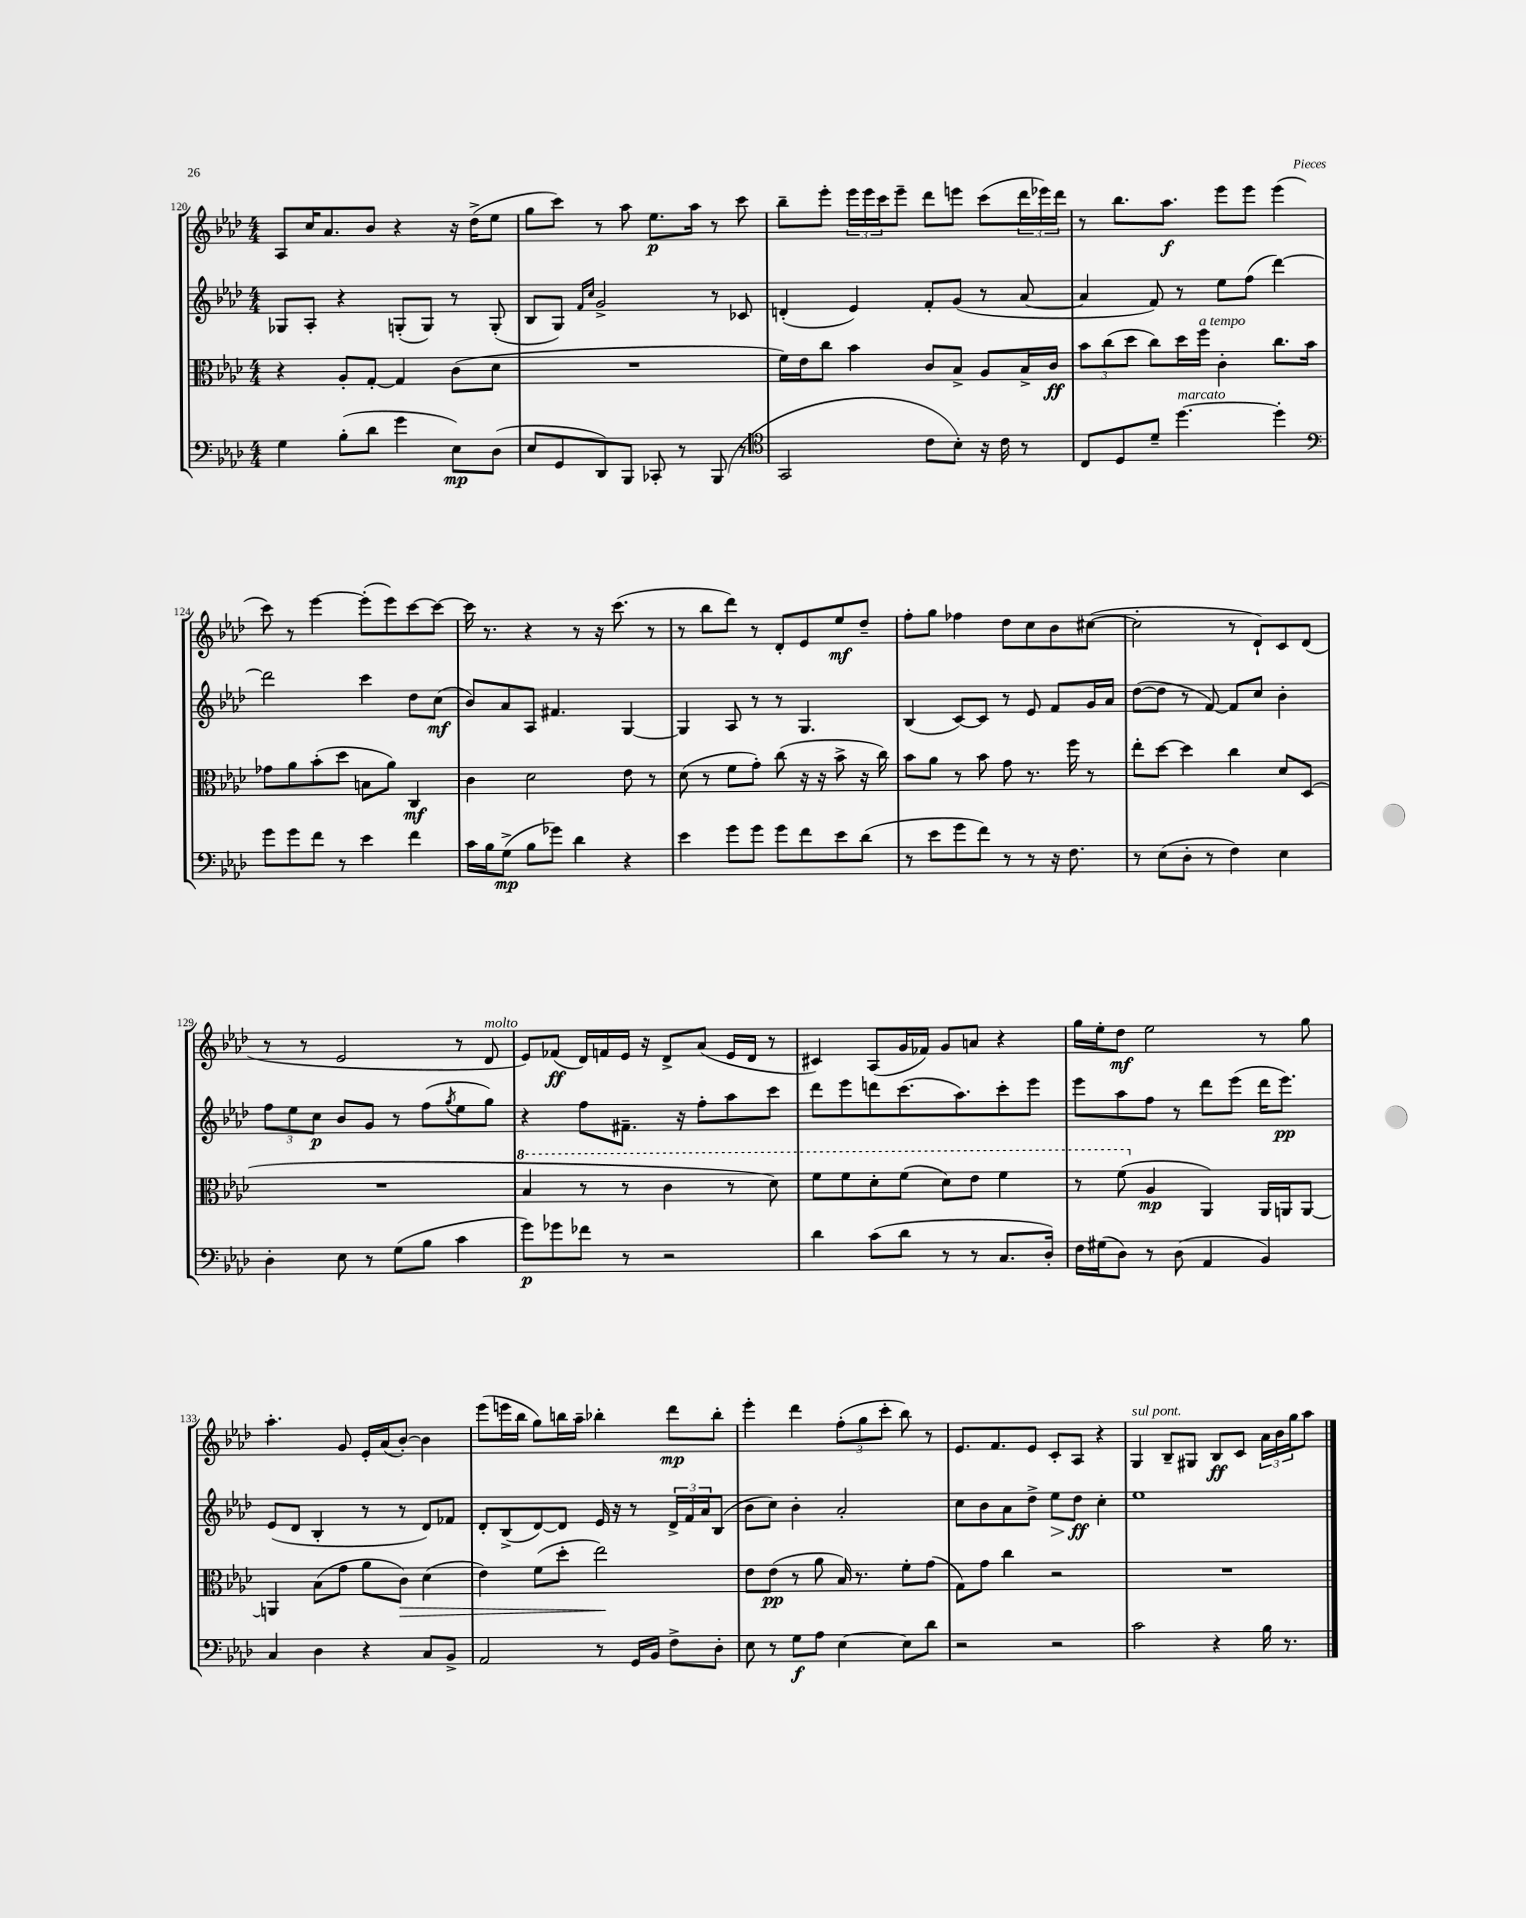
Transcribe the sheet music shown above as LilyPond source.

<<
\new StaffGroup <<
\new Staff = "s0" {
    \clef treble \key aes \major \numericTimeSignature \time 4/4
    aes8 c''16 aes'8. bes'8 r4 r16 des''16->( ees''8 |
    g''8 c'''8) r8 aes''8 ees''8.\p aes''16 r8 c'''8 |
    bes''8-- ees'''8-. \tuplet 3/2 { ees'''16 ees'''16 c'''16 } ees'''8-- des'''8 e'''8 c'''8( \tuplet 3/2 { des'''16 ees'''16) des'''16 } |
    r8 bes''8. aes''8.\f ees'''8 ees'''8 ees'''4( |
    c'''8) r8 ees'''4~ ees'''8-.( ees'''8) c'''8~ c'''8~ |
    c'''16 r8. r4 r8 r16 c'''8.( r8 |
    r8 bes''8 des'''8) r8 des'8-. ees'8 ees''8\mf des''8-- |
    f''8-. g''8 fes''4 des''8 c''8 bes'8 cis''8~( |
    cis''2-. r8 des'8-!) c'8 des'8( |
    r8 r8 ees'2 r8 des'8^\markup { \italic "molto" } |
    ees'8) fes'8\ff( des'16) f'16 ees'16 r16 des'8-> aes'8( ees'16 des'16 r8 |
    cis'4) aes8( g'16 fes'16) g'8 a'8 r4 |
    g''16 ees''16-. des''8\mf ees''2 r8 g''8 |
    aes''4.-. g'8 ees'16-. aes'16( bes'8~-.) bes'4 |
    ees'''8( e'''16 bes''16 g''8) b''16 aes''16-- bes''4-. des'''8\mp bes''8-. |
    ees'''4-. des'''4 \tuplet 3/2 { f''8-.( g''8 c'''8-. } bes''8) r8 |
    ees'8. f'8. ees'8 c'8-. aes8 r4 |
    g4^\markup { \italic "sul pont." } bes8-- gis8 bes8\ff c'8 \tuplet 3/2 { aes'16 bes'16 g''16 } aes''8 \bar "|." |
}
\new Staff = "s1" {
    \clef treble \key aes \major \numericTimeSignature \time 4/4
    ges8 aes8-. r4 g8-.( g8) r8 g8-.( |
    bes8 g8) \grace { f'16 c''16 } g'2-> r8 ces'8 |
    d'4-.( ees'4) f'8-. g'8( r8 aes'8~ |
    aes'4 f'8) r8 ees''8 f''8( des'''4~) |
    des'''2 c'''4 des''8 c''8\mf( |
    bes'8) aes'8 aes8 fis'4. g4~ |
    g4 aes8 r8 r8 g4. |
    bes4( c'8~) c'8 r8 ees'8 f'8 g'16 aes'16 |
    des''8~( des''8 r8 f'8~) f'8 c''8 bes'4-. |
    \tuplet 3/2 { f''8 ees''8 c''8\p } bes'8 g'8 r8 f''8( \acciaccatura { g''8 } ees''8 g''8) |
    r4 f''8 fis'8.-- r16 f''8-. aes''8 c'''8 |
    des'''8 ees'''8 d'''8 c'''8.( aes''8.) c'''8-. ees'''8 |
    ees'''8 aes''8 f''8 r8 des'''8 ees'''8( des'''16 ees'''8.\pp) |
    ees'8( des'8 bes4-. r8 r8 des'8) fes'8 |
    des'8-. bes8->( des'8~) des'8 ees'16 r16 r8 \tuplet 3/2 { des'16-> f'16 aes'16 } bes8( |
    bes'8 c''8) bes'4-. aes'2-. |
    c''8 bes'8 aes'8 des''8-> ees''8\> des''8\ff\! c''4-. |
    ees''1 \bar "|." |
}
\new Staff = "s2" {
    \clef alto \key aes \major \numericTimeSignature \time 4/4
    r4 aes8-. g8~-. g4 c'8( des'8 |
    R1 |
    f'16) ees'16 c''8 bes'4 c'8 bes8-> aes8 bes16-> c'16\ff |
    \tuplet 3/2 { bes'8 c''8( des''8 } c''8) des''16 f''16^\markup { \italic "a tempo" } c'4-. c''8. bes'16 |
    ges'8 aes'8 bes'8-.( des''8 b8 aes'8) c4\mf |
    c'4 des'2 ees'8 r8 |
    des'8( r8 f'8 g'8-.) c''8( r16 r16 bes'8-> r16 c''16) |
    bes'8 aes'8 r8 bes'8 g'8 r8. f''16 r8 |
    ees''8-. des''8~ des''4 c''4 des'8 des8( |
    R1 |
    \ottava #1 bes'4 r8 r8 c''4 r8 des''8) |
    f''8 f''8 des''8-. f''8( des''8) ees''8 f''4 |
    r8 f''8( \ottava #0 aes4\mp aes,4) aes,16 a,16 a,8~ |
    a,4 bes8( g'8 aes'8 c'8\>) des'4( |
    ees'4) f'8( des''8-. ees''2\!) |
    ees'8 ees'8\pp( r8 aes'8 bes16) r8. f'8-. g'8( |
    g8) g'8 c''4 r2 |
    R1 \bar "|." |
}
\new Staff = "s3" {
    \clef bass \key aes \major \numericTimeSignature \time 4/4
    g4 bes8-.( des'8 g'4 ees8\mp) des8( |
    ees8 g,8 des,8) bes,,8 ces,8-. r8 bes,,8( r8 |
    \clef tenor g,2 c'8 bes8-.) r16 c'16 r8 |
    c8 des8 des'8-- des''4.~^\markup { \italic "marcato" } des''4-. |
    \clef bass g'8 g'8 f'8 r8 ees'4 f'4 |
    c'16 bes16 g8->\mp( bes8 ges'8) des'4 r4 |
    ees'4 g'8 g'8 g'8 f'8 ees'8 des'8( |
    r8 ees'8 g'8 f'8) r8 r8 r16 f8. |
    r8 ees8( des8-. r8 f4) ees4 |
    des4-. ees8 r8 g8( bes8 c'4 |
    g'8\p) ges'8 fes'8 r8 r2 |
    des'4 c'8( des'8 r8 r8 c8. des16-.) |
    f16 gis16( des8) r8 des8( aes,4 bes,4) |
    c4 des4 r4 c8 bes,8-> |
    aes,2 r8 g,16 bes,16 f8-> des8-. |
    ees8 r8 g8\f aes8 ees4~ ees8 des'8 |
    r2 r2 |
    c'2 r4 bes16 r8. \bar "|." |
}
>>
>>
\layout { \context { \Score currentBarNumber = #120 } }
